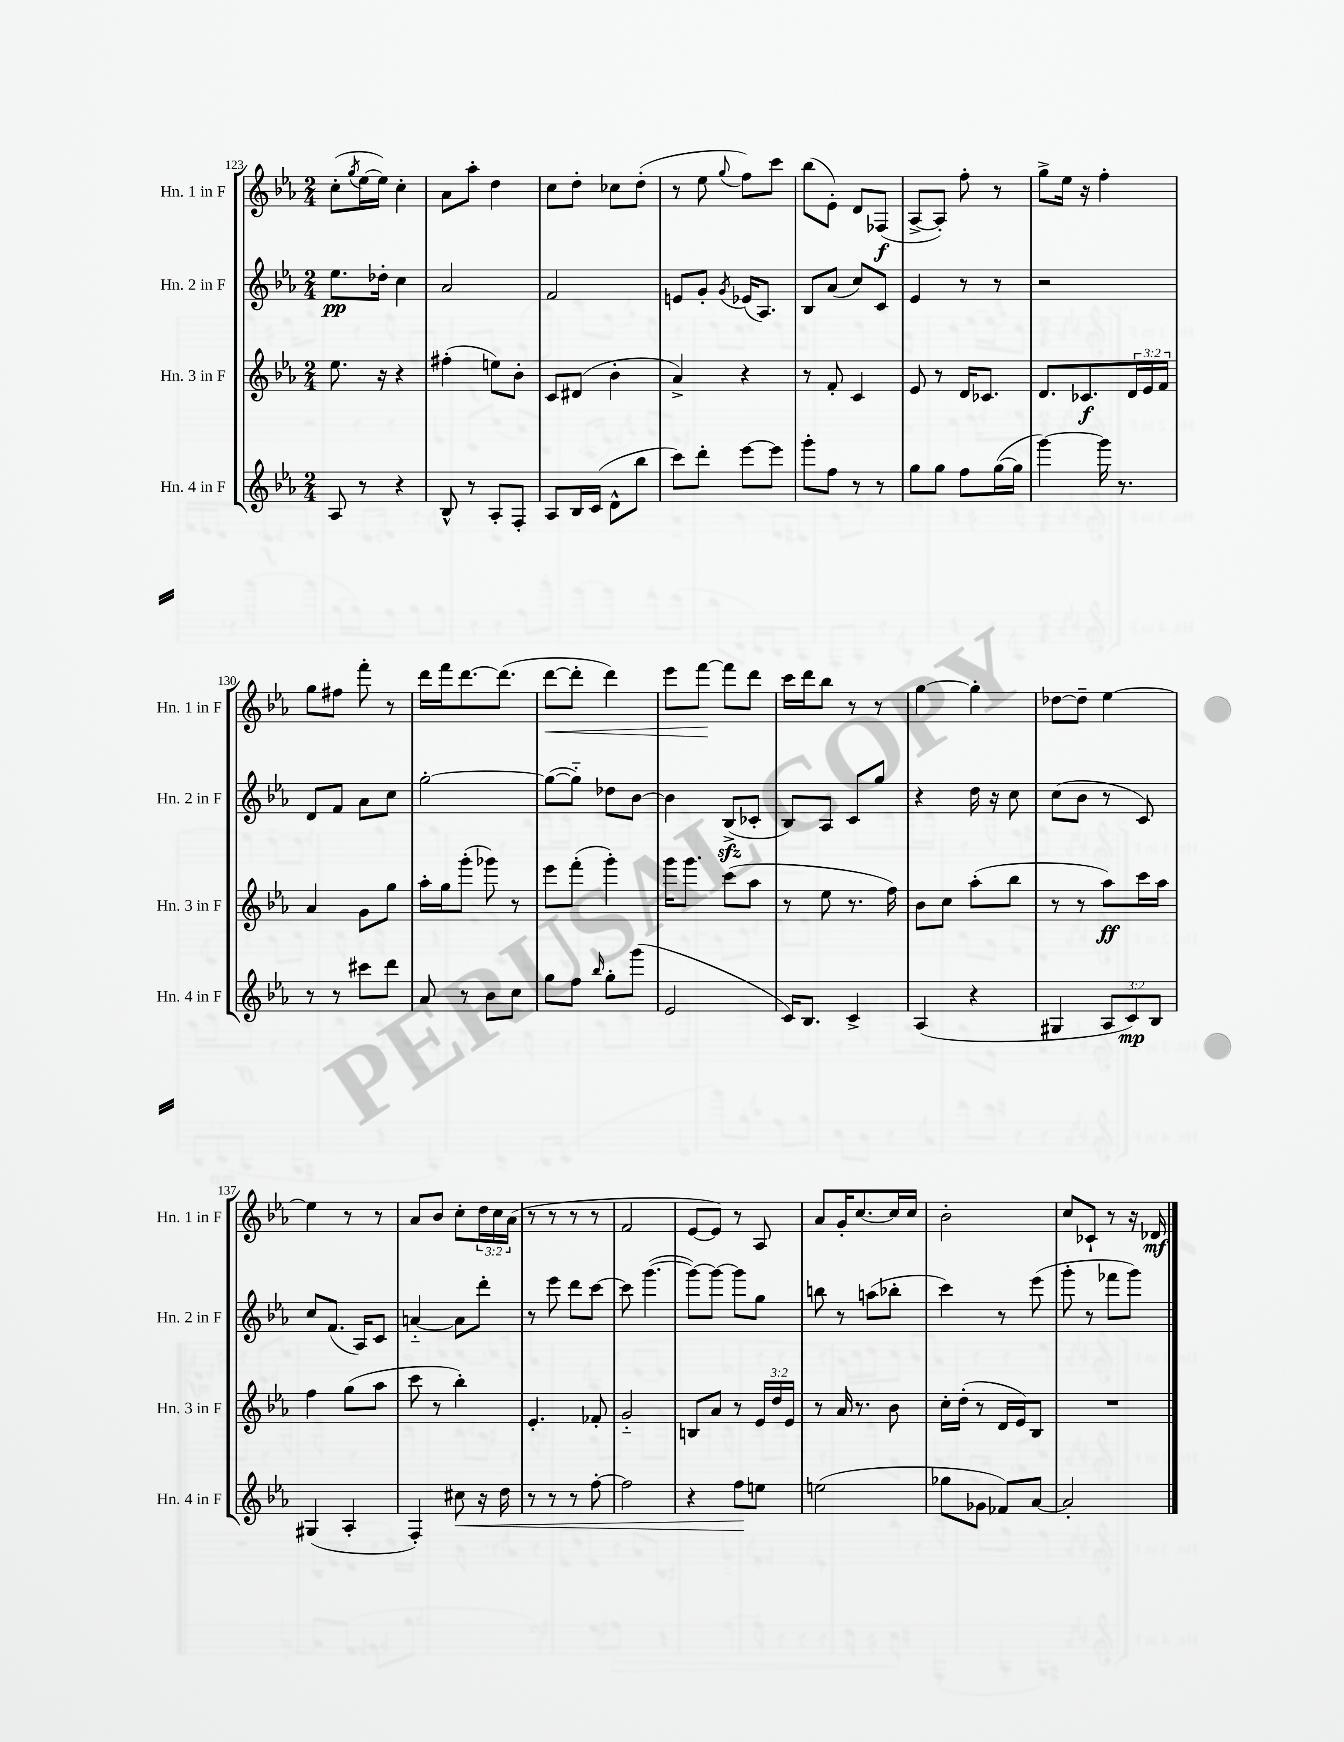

**kern	**kern	**kern	**kern
*staff4	*staff3	*staff2	*staff1
*clefG2	*clefG2	*clefG2	*clefG2
*k[b-e-a-]	*k[b-e-a-]	*k[b-e-a-]	*k[b-e-a-]
*M2/4	*M2/4	*M2/4	*M2/4
8A-	8.ee-	8.ee-	(8cc'
.	.	.	8qgg
8r	.	.	[16ee-
.	16r	16dd-'	16ee-])
4r	4r	4cc	4cc'
=	=	=	=
8B-^^	(4ff#'	2a-	8a-
8r	.	.	8aa-'
8A-'	8ee)	.	4dd
8F'	8b-'	.	.
=	=	=	=
8A-	8c	2f	8cc
16B-	(8d#	.	8dd'
(16c	.	.	.
8d^^	4b-'	.	8cc-
8bb-	.	.	(8dd'
=	=	=	=
8ccc)	4a-^)	8e	8r
8ddd'	.	8g'	8ee-
.	.	8qg	8qqgg
[8eee-	4r	(16e-	8ff)
.	.	8.A-)	.
8eee-]	.	.	8ccc
=	=	=	=
8ggg'	8r	8B-	(8bb-
8ff	8f'	(8a-	8e-')
8r	4c	8cc)	8d
8r	.	8c	(8F-
=	=	=	=
8gg	8e-	4e-	[8A-^
8gg	8r	.	8A-'])
8ff	16d	8r	8ff'
.	8.c-	.	.
([16gg	.	8r	8r
16gg]	.	.	.
=	=	=	=
[4ggg)	8.d	2r	8gg^
.	.	.	16ee-
.	8.c-	.	16r
16ggg]	.	.	4ff'
8.r	.	.	.
.	24d	.	.
.	24e-	.	.
.	24f	.	.
=	=	=	=
8r	4a-	8d	8gg
8r	.	8f	8ff#
8ccc#	8g	8a-	8fff'
8ddd	8gg	8cc	8r
=	=	=	=
8a-	16aa-'	[2gg'	16ddd
.	16gg	.	16fff
8r	(8ggg'	.	[8.ddd
8b-	8ggg-)	.	.
.	.	.	(8.ddd]
8cc	8r	.	.
=	=	=	=
8gg	8eee-	(8gg_	[8ddd
8ff	(8fff'	8gg'~])	8ddd']
16qqbb-	.	.	.
8gg'	4ggg')	8dd-	4ddd)
(8ggg	.	[8b-	.
=	=	=	=
2e-	16ggg	4b-]	8eee-
.	8.ggg	.	.
.	.	.	[8fff
.	(8ccc	(8B-^	8fff]
.	8aa-	8c-'	8ddd
=	=	=	=
16c)	8r	8B-)	16ccc
8.B-	.	.	16ddd
.	8ee-	8A-	8bb-
4c^	8.r	8c	8r
.	.	8gg	8r
.	16ff)	.	.
=	=	=	=
(4A-	8b-	4r	[4gg
.	8cc	.	.
4r	(8aa-'	16dd	4gg']
.	.	16r	.
.	8bb-	8cc	.
=	=	=	=
4G#	8r	(8cc	[8dd-
.	8r	8b-	8dd-~]
12A-	8aa-)	8r	[4ee-
12c)	.	.	.
.	16ccc	8c)	.
12B-	.	.	.
.	16aa-	.	.
=	=	=	=
(4G#	4ff	8cc	4ee-]
.	.	(8.f	.
4A-'	(8gg	.	8r
.	.	16A-)	.
.	8aa-	8c	8r
=	=	=	=
4F')	8ccc	[4a'~	8a-
.	8r	.	8b-
8cc#	4bb-')	8a]	8cc'
16r	.	8ddd'	24dd
.	.	.	24cc
16dd	.	.	.
.	.	.	(24a-
=	=	=	=
8r	4.e-'	8r	8r
8r	.	8eee-	8r
8r	.	8ddd	8r
[8ff'	8f-'	[8ccc	8r
=	=	=	=
2ff]	2g'~	8ccc]	2f
.	.	([4.ggg	.
=	=	=	=
4r	8B	8ggg_)	[8e-
.	8a-	8ggg_	8e-])
8ff	8r	8ggg]	8r
8ee	24e-	8gg	8A-
.	24dd	.	.
.	24e-	.	.
=	=	=	=
(2ee	8r	8bb	8a-
.	16a-	8r	16g'
.	8.r	.	[8.cc
.	.	(8aa	.
.	8b-	8bb-'	16cc]
.	.	.	16cc
=	=	=	=
8gg-	16cc'	4ccc)	2b-'
.	(16dd'	.	.
8g-	8r	.	.
8f-)	16d	8r	.
.	16e-)	.	.
[8a-	8B-	(8eee-	.
=	=	=	=
2a-']	2r	8ggg'	8cc
.	.	8r	8c-`
.	.	8fff-	8r
.	.	8ggg)	16r
.	.	.	16d-
==	==	==	==
*-	*-	*-	*-
